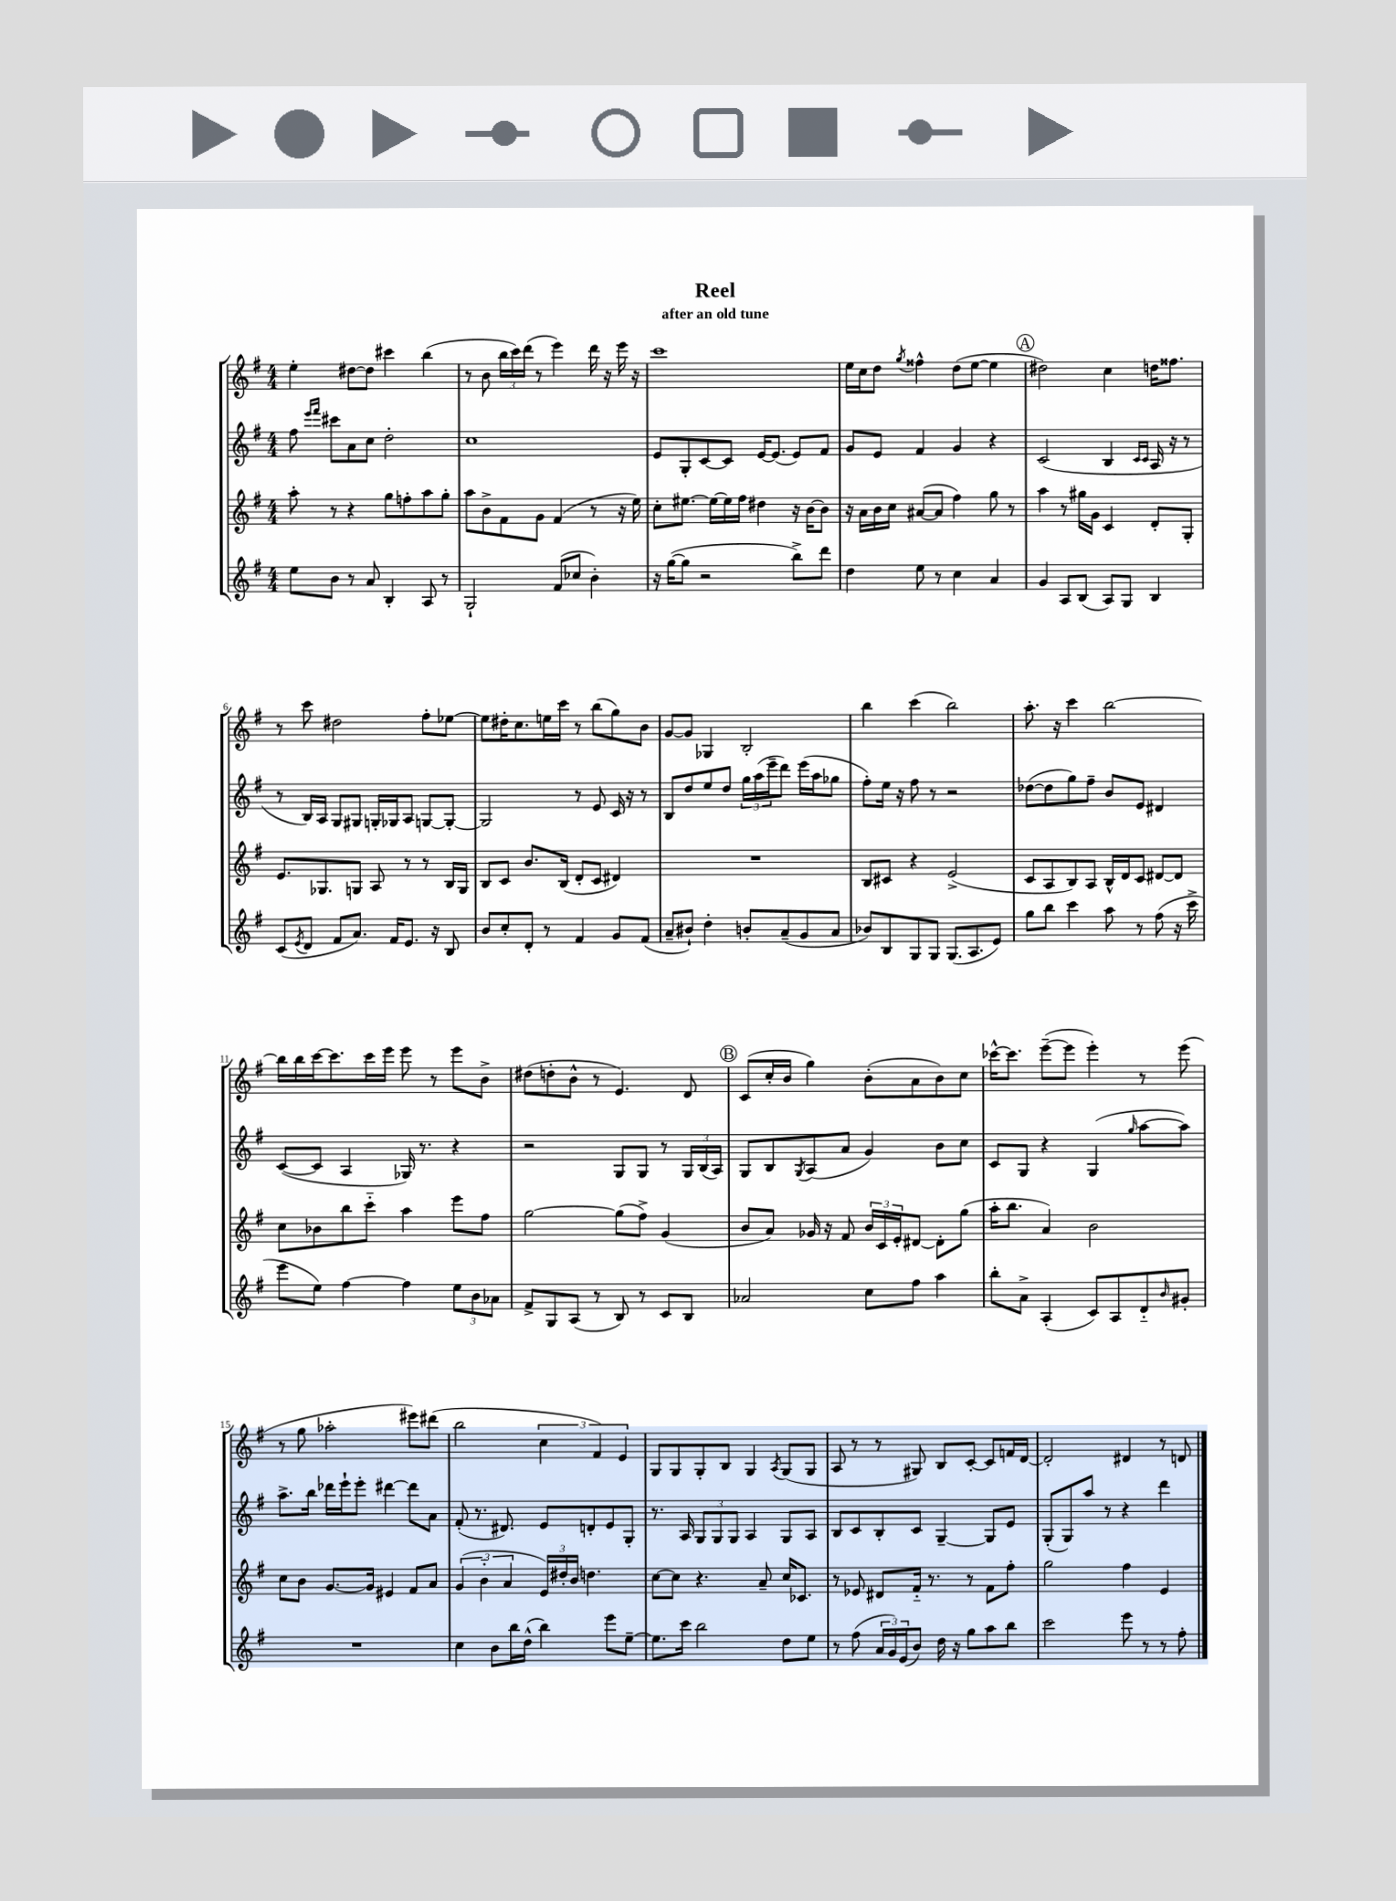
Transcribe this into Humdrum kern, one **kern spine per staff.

**kern	**kern	**kern	**kern
*part4	*part3	*part2	*part1
*staff4	*staff3	*staff2	*staff1
*clefG2	*clefG2	*clefG2	*clefG2
*k[f#]	*k[f#]	*k[f#]	*k[f#]
*M4/4	*M4/4	*M4/4	*M4/4
=1	=1	=1	=1
8ee\L	8aa'\	8ff#\	4ee'\
.	.	16qqeee/LL	.
.	.	16qqfff#/JJ	.
8b\J	8r	8ccc#X\L	.
8r	4r	8a\	[8dd#X\L
8a/	.	8cc\J	8dd#\J]
4B'/	8gg\L	2dd'\	4ccc#X\
.	8ffn'\	.	.
8A/	8aa\	.	(4bb\
8r	8gg'\J	.	.
=2	=2	=2	=2
2G`/	8aa\L	1cc	8r
.	8b^\	.	8b\
.	8f#\	.	24bb\LL
.	.	.	24ccc\)
.	.	.	(24ddd\JJ
.	8g\J	.	8r
(8f#/L	(4f#/	.	4eee\)
8cc-X/J	.	.	.
4b'\)	8r	.	16ddd\
.	.	.	16r
.	16r	.	16eee\
.	16ee\)	.	16r
=3	=3	=3	=3
16r	8cc'\L	8e/L	1ccc
([16gg\KL	.	.	.
8gg\J]	[8.ee#X\J	8G'/	.
2r	.	[8c/	.
.	16ee#\LL_	.	.
.	16ee#\]	8c/J]	.
.	16ff#\JJ	.	.
.	4dd#X\	[16e/KL	.
.	.	(8.e/J]	.
8bb^\L)	16r	8e/L)	.
.	[16b\KL	.	.
8ddd\J	8b\J]	8f#/J	.
=4	=4	=4	=4
4dd\	16r	8g/L	16ee\LL
.	16a\LL	.	16cc\J
.	16b\	8e/J	8dd\J
.	16cc\JJ	.	.
.	.	.	8qgg/
8ee\	([8a#X/L	4f#/	4ff##X^^\
8r	8a#/J]	.	.
4cc\	4ff#\)	4g/	(8dd\L
.	.	.	[8ee\J
4a/	8gg\	4r	4ee\]
.	8r	.	.
!!LO:REH:place=s1:t=A
=5	=5	=5	=5
4g/	4aa\	(2c/	2dd#X\)
8A/L	8r	.	.
(8B/J	16gg#X\LL	.	.
.	16g\JJ	.	.
8A/L)	4c/	4B/	4cc\
8G/J	.	.	.
.	.	16qqc/LL	.
.	.	16qqc/JJ	.
4B/	8d'/L	16A/	16ddn\KL
.	.	16r	8.ff##X\J
.	8G'/J	8r	.
!!LO:LB:g=z
=6	=6	=6	=6
(8c/L	8.e/L	8r	8r
8qe/	.	.	.
8d/J	.	16B/LL)	8ccc\
.	8.G-X/	16A/JJ	.
8f#/L	.	8G/L	2dd#X\
8.a/J)	8Gn/J	8G#X/J	.
.	8A/	16Gn'/LL	.
16f#/KL	.	16G-X/J	.
8.e/J	8r	8A/J	.
.	8r	[8Gn/L	8ff#'\L
16r	.	.	.
8B/	16B/LL	8G'/J_	[8ee-X\J
.	16G/JJ	.	.
=7	=7	=7	=7
8b/L	8B/L	2G/]	8ee-\L]
8cc'/	8c/J	.	16dd#X'\K
.	.	.	8.cc\
8d'/J	8.b/L	.	.
8r	.	.	16een\L
.	(16B/Jk	.	16ccc\JJ
4f#/	8d'/L	8r	8r
.	8c/J	8e/	(8bb\L
8g/L	4d#X/)	16c/	8gg\)
.	.	16r	.
(8f#/J	.	8r	8b\J
=8	=8	=8	=8
8a~/L	1r	8B/L	[8g/L
8b#X`/J)	.	8dd/	8g/J]
4dd'\	.	8ee/	4G-X/
.	.	8dd/J	.
8bn'/L	.	24gg\LL	2B'/
.	.	(24aa\	.
.	.	24eee~\J	.
(8a~/	.	8ddd\J)	.
8g/	.	(16eee\LL	.
.	.	16aa\J	.
8a/J	.	8gg-X\J	.
=9	=9	=9	=9
8b-X/L)	8B/L	8ff#'\L)	4bb\
8B/	8c#X/J	16ee\Jk	.
.	.	16r	.
8G/	4r	8ff#\	(4ccc\
8G/J	.	8r	.
(8.G/L	(2e^/	2r	2bb\)
8.A/	.	.	.
8e/J)	.	.	.
=10	=10	=10	=10
8gg\L	8c/L	([8dd-X\L	8.aa'\
8bb\J	8A/	8dd-\]	.
.	.	.	16r
4ccc\	8B/)	8gg\)	4ccc\
.	8A/J	8ff#~\J	.
8aa\	16B^^/LL	8b/L	[2bb\
.	16d/J	.	.
8r	8c/J	8e/J	.
(8ff#\	[8d#X/L	4d#X/	.
16r	8d#/J]	.	.
16ccc^\	.	.	.
!!LO:LB:g=z
=11	=11	=11	=11
8eee\L	8cc\L	([8c/L	16bb\LL]
.	.	.	16bb\
8ee\J)	8b-X\	8c/J]	[16ccc\J
.	.	.	8.ccc\]
[4ff#\	8bb\	4A/	.
.	8ccc\J	.	16ccc\L
.	.	.	16eee\JJ
4ff#\]	4aa\	16G-X/)	8eee\
.	.	8.r	.
.	.	.	8r
12ee\L	8eee\L	4r	8eee\L
12b\	.	.	.
.	8ff#\J	.	8b^\J
12a-X\J	.	.	.
=12	=12	=12	=12
8f#^/L	[2gg\	2r	(8dd#X\L
8G/	.	.	8ddn'\
(8A/J	.	.	8b^^\J
8r	.	.	8r
8B/)	(8gg\L]	8G/L	4.e/)
8r	8ff#^\J)	8G/J	.
8c/L	(4g/	8r	.
8B/J	.	24G/LL	8d/
.	.	(24B/	.
.	.	24A/JJ)	.
!!LO:REH:place=s1:t=B
=13	=13	=13	=13
2a-X/	8b/L	8G/L	(8c/L
.	8a/J)	8B/	16cc'/L
.	.	.	16b/JJ
.	.	8qG/	.
.	16g-X/	(8A/	4gg\)
.	16r	.	.
.	8f#/	8a/J	.
8cc\L	24b/LL	4g/)	(8b'\L
.	24c/	.	.
.	24e'/J	.	.
8ff#\J	[8d#X/J	.	8a\
4aa\	8d#'\L]	8b\L	8b\)
.	(8gg\J	8cc\J	8cc\J
=14	=14	=14	=14
8bb'\L	16aa'\KL	8c/L	[16ccc-X^^\KL
.	8.bb\J	.	8.ccc-\J]
8a^\J	.	8G/J	.
(4A'/	4a/)	4r	([8eee~\L
.	.	.	8eee\J]
8c/L)	2b\	(4G/	4eee'\)
8A/	.	.	.
.	.	16qqgg/	.
8d/	.	[8aa\L	8r
16qqb/	.	.	.
8g#X'/J	.	8aa\J])	(8eee\
!!LO:LB:g=z
=15	=15	=15	=15
1r	8cc\L	8.aa^\L	8r
.	8b\J	.	8gg\
.	.	16bb\Jk	.
.	[8.g/L	16ddd-X\LL	2aa-X'\
.	.	16eee`\J	.
.	.	8eee'\J	.
.	16g/Jk]	.	.
.	4e#X/	[4ddd#X\	.
.	8f#/L	8ddd#\L]	8eee#X\L)
.	8a/J	8a\J	(8ddd#X\J
=16	=16	=16	=16
4cc\	(6g/	(8f#'/	2bb\
.	.	8.r	.
.	6b\	.	.
8b\L	.	.	.
.	.	8.d#X/)	.
.	6a/	.	.
16bb\L	.	.	.
(16dd^^\JJ	.	.	.
4bb\)	24e/LL)	8e/L	6cc\
.	24dd#X'/	.	.
.	24b/JJ	.	.
.	4.ddn\	8dn'/	.
.	.	.	6f#/)
8eee\L	.	8e/	.
.	.	.	6e/
[8ee~\J	.	8G'/J	.
=17	=17	=17	=17
8.ee\L]	[8cc\L	8.r	8G/L
.	8cc\J]	.	8G/
16ccc\Jk	.	16A/	.
2bb\	4.r	12G/L	8G'/
.	.	12G/	.
.	.	.	8B/J
.	.	12G/J	.
.	.	4A/	4G/
.	8a~/	.	.
.	.	.	8qA/
8dd\L	16cc/KL	8G/L	(8G/L
.	8.c-X/J	.	.
8ee\J	.	8A/J	8G/J
=18	=18	=18	=18
8r	8r	8B/L	8A/
(8ff#\	8e-X/	8c/	8r
24a/LL	8d#X/L	8B'/	8r
24g/)	.	.	.
(24e/J	.	.	.
8b/J)	16f#/Jk	8c/J	8G#X/)
.	8.r	.	.
16dd\	.	[4G~/	8B/L
16r	.	.	.
8gg\L	8r	.	[8c'/J
8aa\	8f#\L	8G/L]	8c/L]
8bb\J	8ff#'\J	8e/J	16fn/L
.	.	.	[16d/JJ
=19	=19	=19	=19
2ccc\	2gg\	(8G'/L	2d'/]
.	.	8G/)	.
.	.	8aa/J	.
.	.	8r	.
8eee\	4ff#\	4r	4d#X/
8r	.	.	.
8r	4e/	4ddd\	8r
8ff#'\	.	.	8dn/
==	==	==	==
*-	*-	*-	*-
